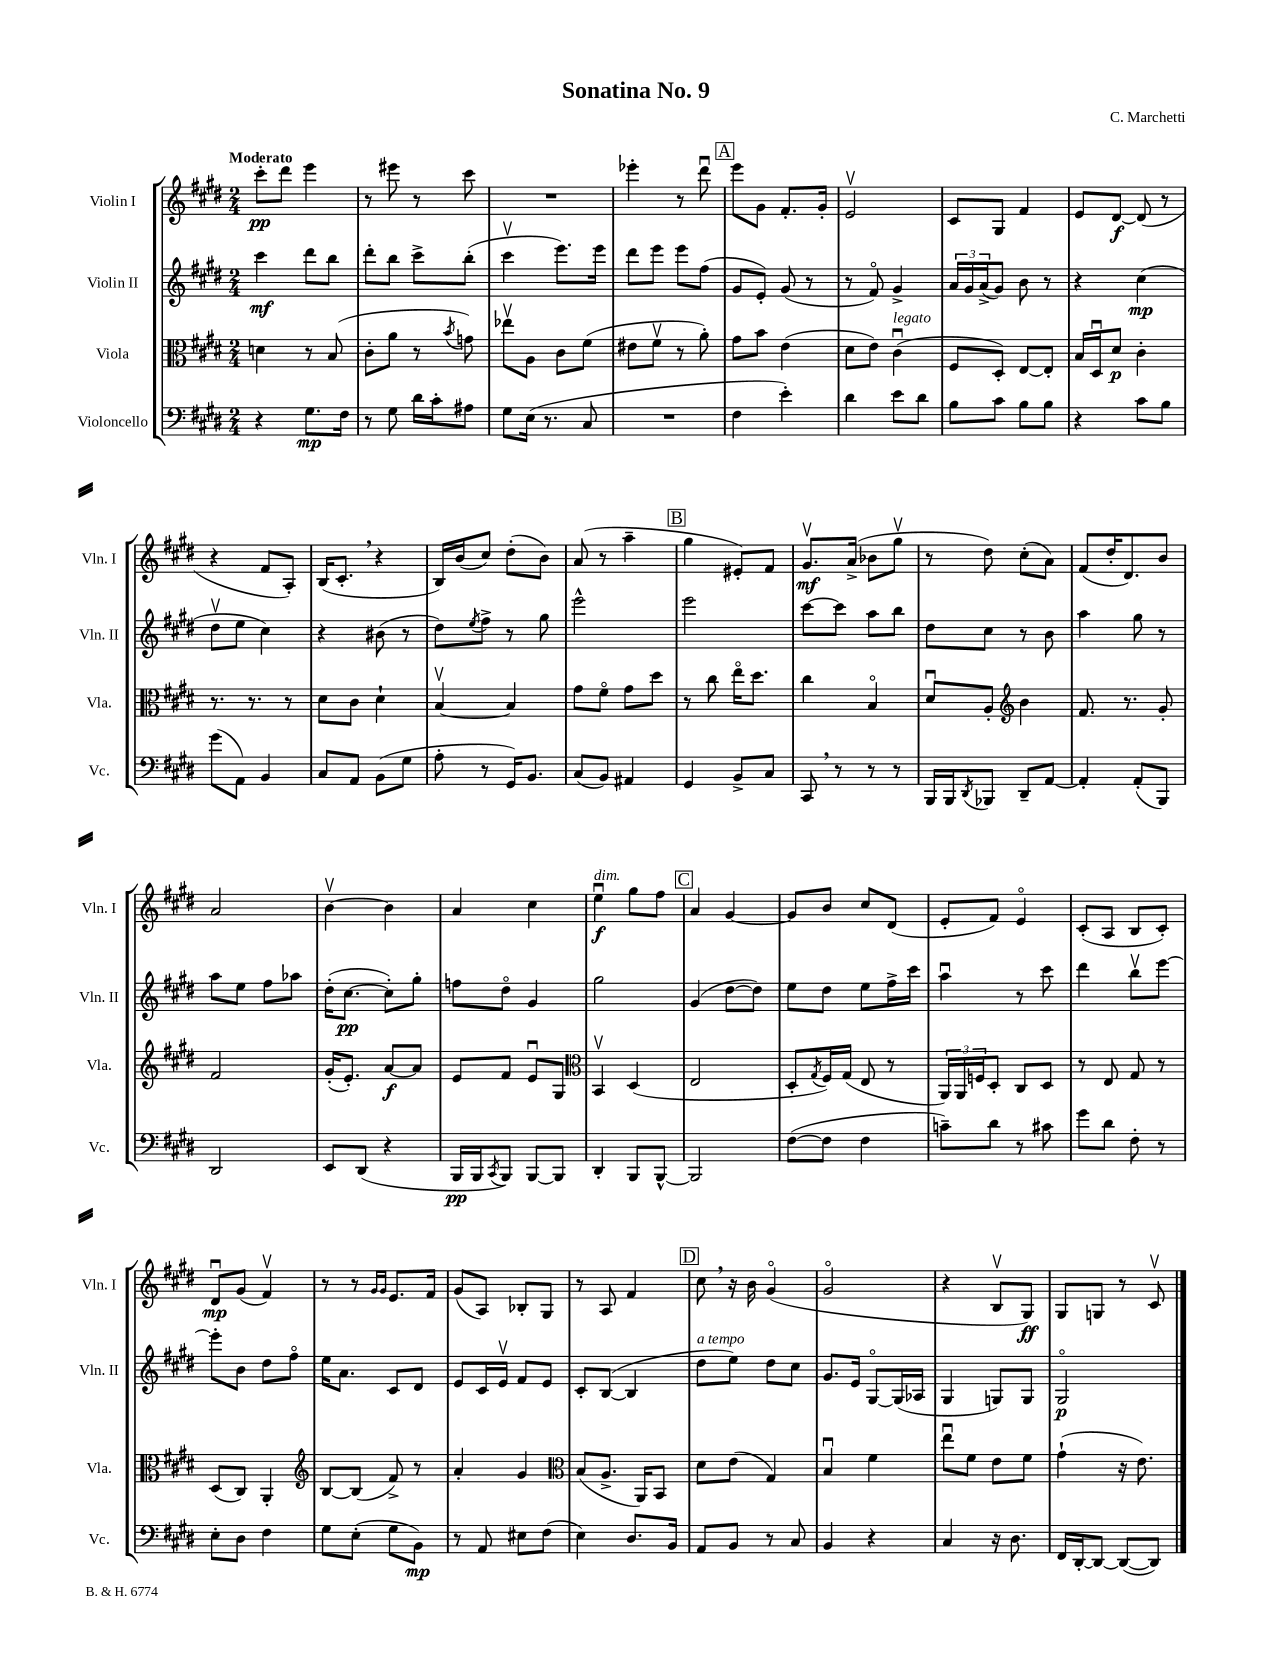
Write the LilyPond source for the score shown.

\header { title = "Sonatina No. 9" composer = "C. Marchetti" }
<<
\new StaffGroup <<
\new Staff = "s0" \with { instrumentName = "Violin I" shortInstrumentName = "Vln. I" } {
    \clef treble \key e \major \numericTimeSignature \time 2/4 \tempo "Moderato"
    cis'''8-.\pp dis'''8 e'''4 |
    r8 eis'''8 r8 cis'''8 |
    R2 |
    ees'''4-. r8 dis'''8\downbow |
    \mark \markup { \box "A" } e'''8 gis'8 fis'8.-. gis'16-. |
    e'2\upbow |
    cis'8 gis8 fis'4 |
    e'8 dis'8~\f dis'8( r8 |
    r4 fis'8 a8-.) |
    b16( cis'8.-. \breathe r4 |
    b16) b'16( cis''8) dis''8-.( b'8) |
    a'8( r8 a''4-- |
    \mark \markup { \box "B" } gis''4 eis'8-.) fis'8 |
    gis'8.\upbow\mf a'16->( bes'8 gis''8\upbow |
    r8 dis''8) cis''8-.( a'8) |
    fis'8( dis''16-. dis'8.) b'8 |
    a'2 |
    b'4~\upbow b'4 |
    a'4 cis''4 |
    e''4\downbow\f^\markup { \italic "dim." } gis''8 fis''8 |
    \mark \markup { \box "C" } a'4 gis'4~ |
    gis'8 b'8 cis''8 dis'8( |
    e'8-. fis'8) e'4\flageolet |
    cis'8-.( a8 b8 cis'8-.) |
    dis'8\downbow\mp gis'8( fis'4\upbow) |
    r8 r8 \grace { gis'16 gis'16 } e'8. fis'16 |
    gis'8( a8) bes8-. gis8 |
    r8 a8 fis'4 |
    \mark \markup { \box "D" } cis''8 \breathe r16 b'16 gis'4\flageolet( |
    gis'2\flageolet |
    r4 b8\upbow gis8\ff) |
    gis8 g8 r8 cis'8\upbow \bar "|." |
}
\new Staff = "s1" \with { instrumentName = "Violin II" shortInstrumentName = "Vln. II" } {
    \clef treble \key e \major \numericTimeSignature \time 2/4
    cis'''4\mf dis'''8 b''8 |
    dis'''8-. b''8 cis'''8-> b''8-.( |
    cis'''4\upbow e'''8.) e'''16 |
    dis'''8 e'''8 e'''8 fis''8( |
    \mark \markup { \box "A" } gis'8 e'8-.) gis'8( r8 |
    r8 fis'8\flageolet) gis'4-> |
    \tuplet 3/2 { a'16 gis'16 a'16->( } gis'8) b'8 r8 |
    r4 cis''4\mp( |
    dis''8\upbow e''8 cis''4) |
    r4 bis'8( r8 |
    dis''8) \acciaccatura { e''8 } fis''8-> r8 gis''8 |
    e'''2-^ |
    \mark \markup { \box "B" } e'''2 |
    cis'''8~ cis'''8 a''8 b''8 |
    dis''8 cis''8 r8 b'8 |
    a''4 gis''8 r8 |
    a''8 e''8 fis''8 aes''8 |
    dis''16-.( cis''8.~\pp cis''8-.) gis''8-. |
    f''8 dis''8\flageolet gis'4 |
    gis''2 |
    \mark \markup { \box "C" } gis'4( dis''8~ dis''8) |
    e''8 dis''8 e''8 fis''16-> cis'''16 |
    a''4\downbow r8 cis'''8 |
    dis'''4 b''8\upbow e'''8~ |
    e'''8-. b'8 dis''8 fis''8\flageolet |
    e''16 a'8. cis'8 dis'8 |
    e'8 cis'16 e'16\upbow fis'8 e'8 |
    cis'8-. b8~( b4 |
    \mark \markup { \box "D" } dis''8^\markup { \italic "a tempo" } e''8) dis''8 cis''8 |
    gis'8. e'16 gis8~\flageolet gis16( aes16 |
    gis4 g8) g8 |
    gis2\flageolet\p \bar "|." |
}
\new Staff = "s2" \with { instrumentName = "Viola" shortInstrumentName = "Vla." } {
    \clef alto \key e \major \numericTimeSignature \time 2/4
    d'4 r8 b8( |
    cis'8-. a'8 r8 \acciaccatura { b'8 } g'8) |
    ees''8\upbow a8 cis'8 fis'8( |
    eis'8 fis'8\upbow r8 a'8-.) |
    \mark \markup { \box "A" } gis'8 b'8 e'4( |
    dis'8 e'8) cis'4\downbow^\markup { \italic "legato" }( |
    fis8 dis8-.) e8~ e8-. |
    b16 dis16\downbow dis'8\p cis'4-. |
    r8. r8. r8 |
    dis'8 cis'8 dis'4-! |
    b4~\upbow b4 |
    gis'8 fis'8\flageolet gis'8 dis''8 |
    \mark \markup { \box "B" } r8 cis''8 e''16\flageolet dis''8. |
    cis''4 b4\flageolet |
    dis'8\downbow a8-. \clef treble b'4 |
    fis'8. r8. gis'8-. |
    fis'2 |
    gis'16-.( e'8.-.) a'8~\f a'8 |
    e'8 fis'8 e'8\downbow gis8 |
    \clef alto b,4\upbow dis4( |
    \mark \markup { \box "C" } e2 |
    dis8-. \acciaccatura { gis8 } fis16) gis16( e8 r8 |
    \tuplet 3/2 { a,16) a,16 f16 } dis8-. cis8 dis8 |
    r8 e8 gis8 r8 |
    dis8( cis8) a,4-. |
    \clef treble b8~ b8( fis'8->) r8 |
    a'4-. gis'4 |
    \clef alto b8( a8.-> a,16) b,8 |
    \mark \markup { \box "D" } dis'8 e'8( gis4) |
    b4\downbow fis'4 |
    e''8\downbow fis'8 e'8 fis'8 |
    gis'4-!( r16 e'8.) \bar "|." |
}
\new Staff = "s3" \with { instrumentName = "Violoncello" shortInstrumentName = "Vc." } {
    \clef bass \key e \major \numericTimeSignature \time 2/4
    r4 gis8.\mp fis16 |
    r8 gis8 dis'16 cis'16-. ais8 |
    gis8 e16( r8. cis8 |
    R2 |
    \mark \markup { \box "A" } fis4 e'4-.) |
    dis'4 e'8 dis'8 |
    b8 cis'8 b8 b8 |
    r4 cis'8 b8 |
    gis'8( a,8) b,4 |
    cis8 a,8 b,8( gis8 |
    a8-. r8 gis,16) b,8. |
    cis8( b,8) ais,4 |
    \mark \markup { \box "B" } gis,4 b,8-> cis8 |
    cis,8 \breathe r8 r8 r8 |
    b,,16 b,,16 \acciaccatura { dis,8 } bes,,8 dis,8-- a,8~ |
    a,4-. a,8-.( b,,8) |
    dis,2 |
    e,8 dis,8( r4 |
    b,,16\pp b,,16 \acciaccatura { cis,8 } b,,8) b,,8~ b,,8 |
    dis,4-. b,,8 b,,8~-^ |
    \mark \markup { \box "C" } b,,2 |
    fis8~( fis8 fis4 |
    c'8--) dis'8 r8 cis'8 |
    gis'8 dis'8 fis8-. r8 |
    e8-. dis8 fis4 |
    gis8 e8-.( gis8 b,8\mp) |
    r8 a,8 eis8 fis8( |
    e4) dis8. b,16 |
    \mark \markup { \box "D" } a,8 b,8 r8 cis8 |
    b,4 r4 |
    cis4 r16 dis8. |
    fis,16 dis,16~-. dis,8~ dis,8~( dis,8) \bar "|." |
}
>>
>>
\layout { \context { \Score \remove "Bar_number_engraver" } }
